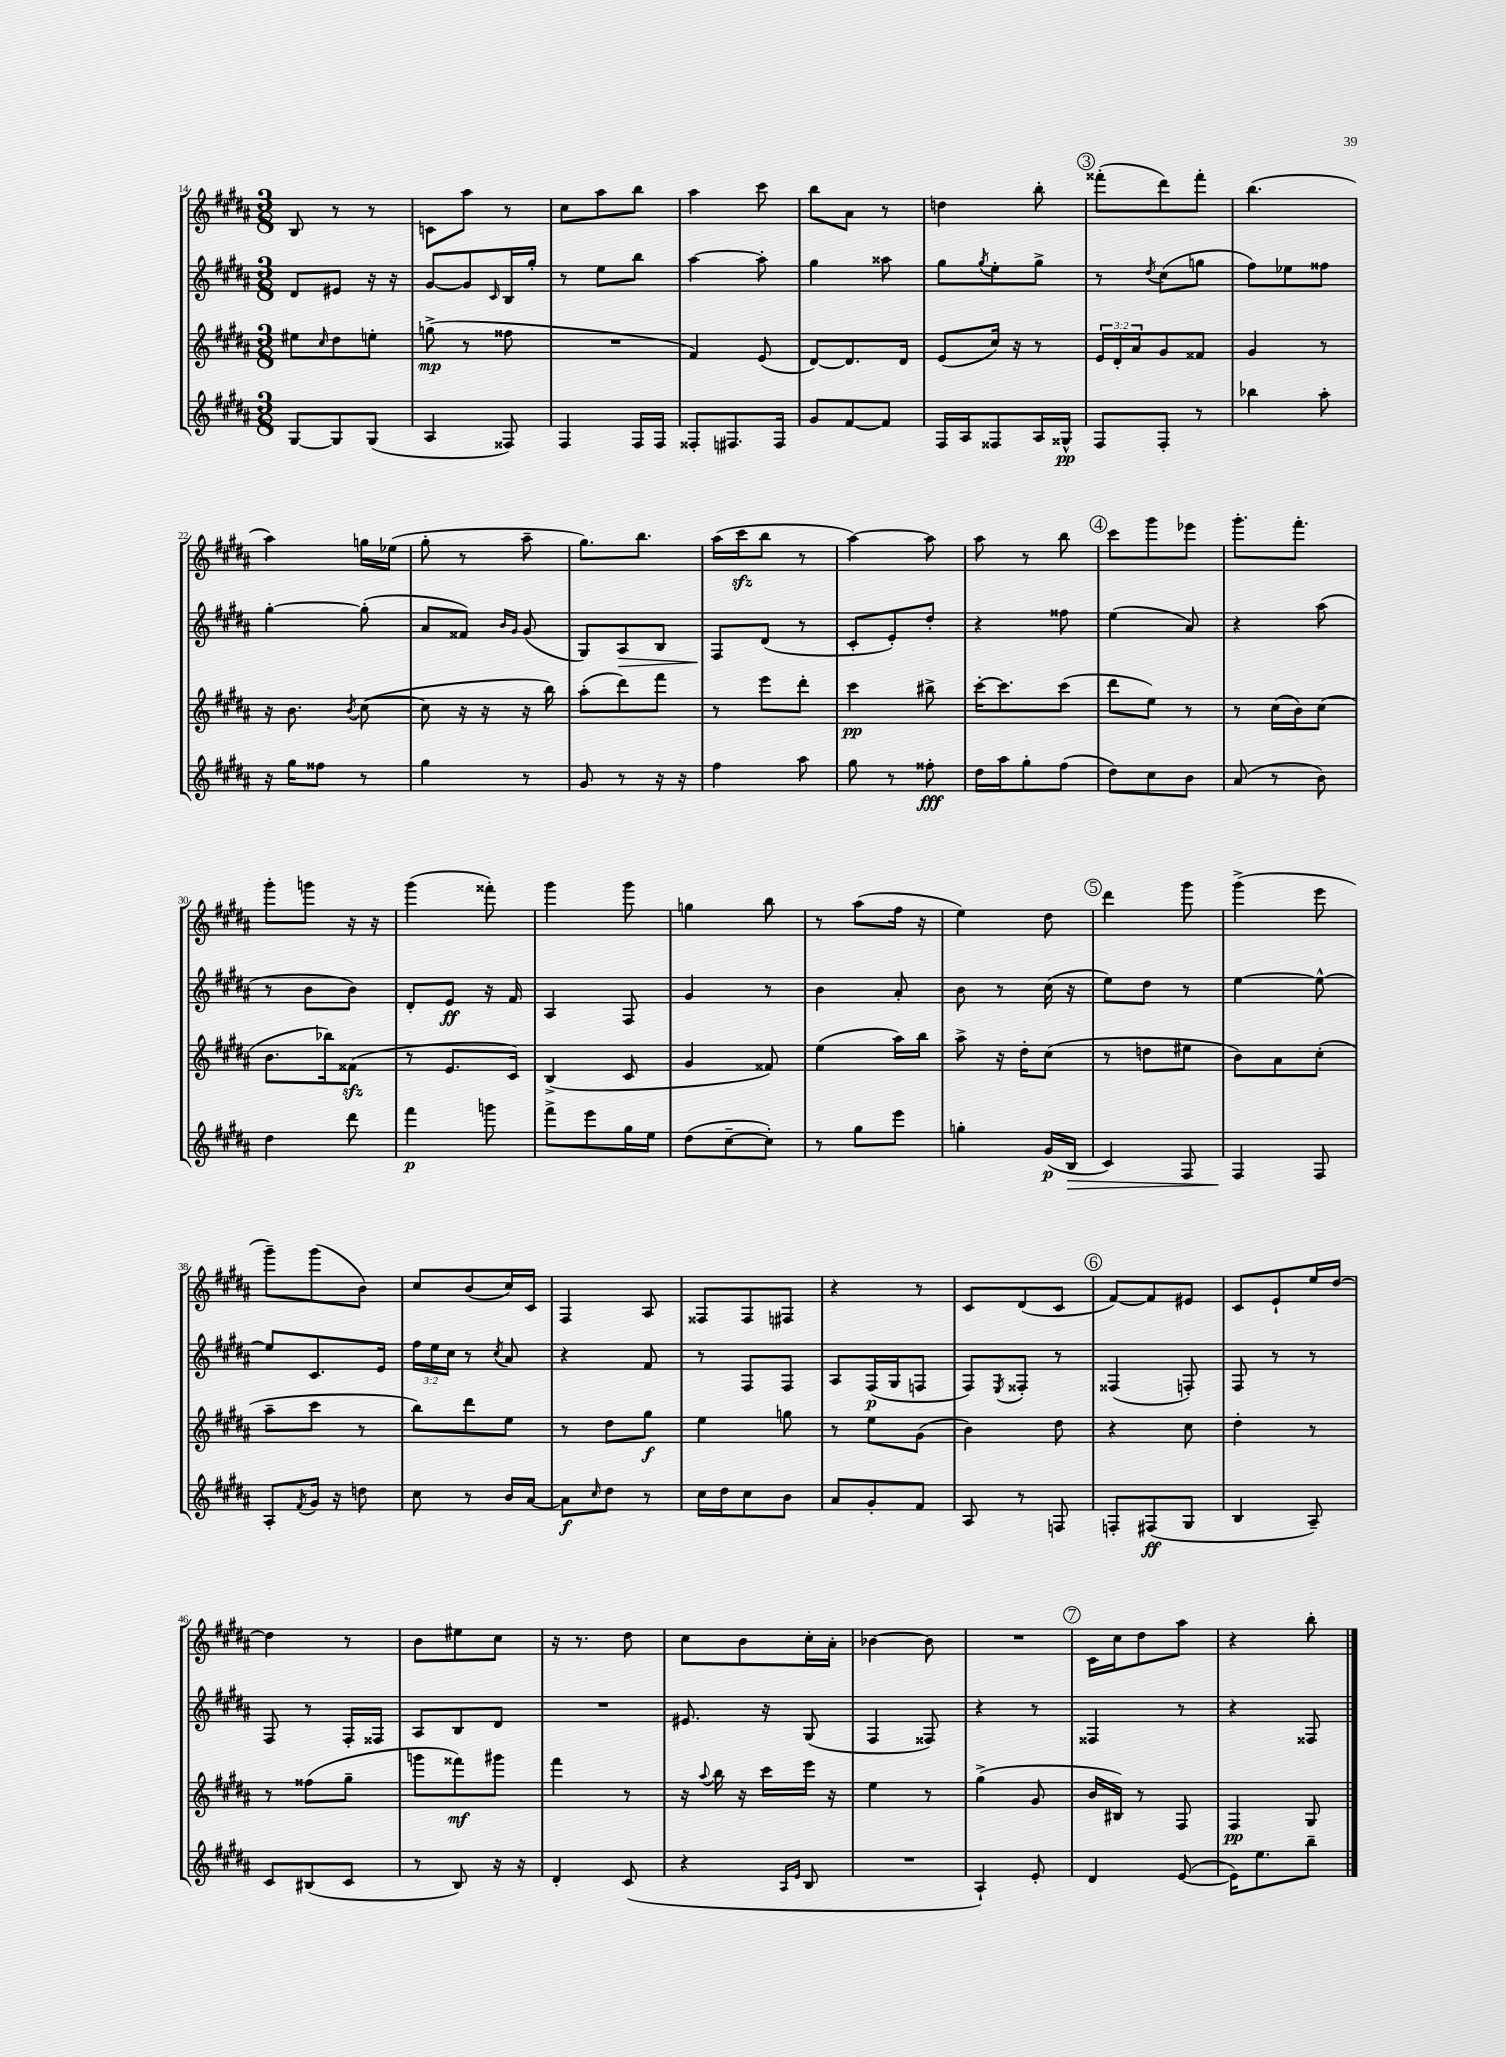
<<
\new StaffGroup <<
\new Staff = "s0" {
    \clef treble \key b \major \numericTimeSignature \time 3/8
    b8 r8 r8 |
    c'8 ais''8 r8 |
    cis''8 ais''8 b''8 |
    ais''4 cis'''8 |
    b''8 ais'8 r8 |
    d''4 b''8-. |
    \mark \markup { \circle "3" } fisis'''8-.( dis'''8) fisis'''8-. |
    b''4.( |
    ais''4) g''16 ees''16( |
    gis''8-. r8 ais''8-- |
    gis''8.) b''8. |
    ais''16( cis'''16\sfz b''8 r8 |
    ais''4~) ais''8 |
    ais''8 r8 b''8 |
    \mark \markup { \circle "4" } cis'''8 gis'''8 ees'''8 |
    gis'''8.-. fis'''8.-. |
    gis'''8-. g'''8 r16 r16 |
    gis'''4( fisis'''8-.) |
    gis'''4 gis'''8 |
    g''4 b''8 |
    r8 ais''8( fis''16 r16 |
    e''4) dis''8 |
    \mark \markup { \circle "5" } dis'''4 gis'''8 |
    gis'''4->( e'''8 |
    gis'''8--) gis'''8( b'8) |
    cis''8 b'8( cis''16) cis'16 |
    fis4 ais8 |
    fisis8 fisis8 fis8 |
    r4 r8 |
    cis'8 dis'8( cis'8 |
    \mark \markup { \circle "6" } fis'8~) fis'8 eis'8 |
    cis'8 e'8-! e''16 dis''16~ |
    dis''4 r8 |
    b'8 eis''8 cis''8 |
    r16 r8. dis''8 |
    cis''8 b'8 cis''16-. ais'16-. |
    bes'4~ bes'8 |
    R4. |
    \mark \markup { \circle "7" } cis'16 cis''16 dis''8 ais''8 |
    r4 b''8-. \bar "|." |
}
\new Staff = "s1" {
    \clef treble \key b \major \numericTimeSignature \time 3/8 \override Staff.TupletNumber.text = #tuplet-number::calc-fraction-text
    dis'8 eis'8 r16 r16 |
    gis'8~ gis'8 \grace { cis'16 } b16 gis''16-. |
    r8 e''8 b''8 |
    ais''4~ ais''8-. |
    gis''4 aisis''8 |
    gis''8 \acciaccatura { gis''8 } e''8-. gis''8-> |
    \mark \markup { \circle "3" } r8 \acciaccatura { dis''8 } cis''8( g''8 |
    fis''8) ees''8 fisis''8 |
    gis''4~-. gis''8-.( |
    ais'8 fisis'8) \grace { b'16 gis'16 } gis'8( |
    gis8) ais8\> b8 |
    fis8\! dis'8( r8 |
    cis'8-. e'8-.) dis''8-. |
    r4 fisis''8 |
    \mark \markup { \circle "4" } e''4( ais'8) |
    r4 ais''8( |
    r8 b'8 b'8) |
    dis'8-. e'8\ff r16 fis'16 |
    ais4 fis8 |
    gis'4 r8 |
    b'4 ais'8-. |
    b'8 r8 cis''16( r16 |
    \mark \markup { \circle "5" } e''8) dis''8 r8 |
    e''4~ e''8~-^ |
    e''8 cis'8. e'16 |
    \tuplet 3/2 { fis''16 e''16 cis''16 } r8 \acciaccatura { cis''8 } ais'8 |
    r4 fis'8 |
    r8 fis8 fis8 |
    ais8 fis16\p( gis16 f8 |
    fis8) \acciaccatura { e8 } fisis8-. r8 |
    \mark \markup { \circle "6" } fisis4( f8-.) |
    fis8 r8 r8 |
    fis8 r8 fis16-. fisis16 |
    ais8 b8 dis'8 |
    R4. |
    eis'8. r16 gis8( |
    fis4 fisis8) |
    r4 r8 |
    \mark \markup { \circle "7" } fisis4 r8 |
    r4 fisis8 \bar "|." |
}
\new Staff = "s2" {
    \clef treble \key b \major \numericTimeSignature \time 3/8 \override Staff.TupletNumber.text = #tuplet-number::calc-fraction-text
    eis''8 \grace { cis''16 } dis''8 e''8-. |
    g''8->\mp( r8 fisis''8 |
    R4. |
    fis'4) e'8( |
    dis'8~) dis'8. dis'16 |
    e'8( cis''16) r16 r8 |
    \mark \markup { \circle "3" } \tuplet 3/2 { e'16 dis'16-. ais'16 } gis'8 fisis'8 |
    gis'4 r8 |
    r16 b'8. \acciaccatura { b'8 } cis''8~( |
    cis''8 r16 r16 r16 b''16) |
    ais''8-.( dis'''8) fis'''8 |
    r8 e'''8 dis'''8-. |
    cis'''4\pp bis''8-> |
    cis'''16~-. cis'''8. cis'''8( |
    \mark \markup { \circle "4" } dis'''8 e''8) r8 |
    r8 cis''16( b'16) cis''8( |
    b'8. bes''16) fisis'8\sfz( |
    r8 e'8. cis'16) |
    b4->( cis'8 |
    gis'4 fisis'8) |
    e''4( ais''16) b''16 |
    ais''8-> r16 dis''16-. cis''8( |
    \mark \markup { \circle "5" } r8 d''8 eis''8 |
    b'8) ais'8 cis''8-.( |
    ais''8-- cis'''8 r8 |
    b''8) dis'''8 e''8 |
    r8 dis''8 gis''8\f |
    e''4 g''8 |
    r8 e''8 gis'8( |
    b'4) dis''8 |
    \mark \markup { \circle "6" } r4 cis''8 |
    dis''4-. r8 |
    r8 fisis''8( gis''8-- |
    g'''8 fisis'''8\mf) gis'''8 |
    fis'''4 r8 |
    r16 \appoggiatura { ais''8 } b''16 r16 cis'''16 e'''16 r16 |
    e''4 r8 |
    gis''4->( gis'8 |
    \mark \markup { \circle "7" } b'16 bis16) r8 fis8 |
    fis4\pp gis8 \bar "|." |
}
\new Staff = "s3" {
    \clef treble \key b \major \numericTimeSignature \time 3/8
    gis8~ gis8 gis8( |
    ais4 fisis8) |
    fis4 fis16 fis16 |
    fisis8-. fis8. fis16 |
    gis'8 fis'8~ fis'8 |
    fis16 ais16 fisis8 ais16 gisis16-^\pp |
    \mark \markup { \circle "3" } fis8 fis8-. r8 |
    bes''4 ais''8-. |
    r16 gis''16 fisis''8 r8 |
    gis''4 r8 |
    gis'8 r8 r16 r16 |
    fis''4 ais''8 |
    gis''8 r8 fisis''8-.\fff |
    dis''16 ais''16 gis''8-. fis''8( |
    \mark \markup { \circle "4" } dis''8) cis''8 b'8 |
    ais'8( r8 b'8) |
    dis''4 dis'''8 |
    fis'''4\p g'''8 |
    fis'''8-> e'''8 gis''16 e''16 |
    dis''8( cis''8~-- cis''8-.) |
    r8 gis''8 e'''8 |
    g''4-. gis'16\p( b16\> |
    \mark \markup { \circle "5" } cis'4) fis8 |
    fis4\! fis8 |
    ais8-. \acciaccatura { fis'8 } gis'16 r16 d''8 |
    cis''8 r8 b'16 ais'16~ |
    ais'8\f \grace { cis''16 } dis''8 r8 |
    cis''16 dis''16 cis''8 b'8 |
    ais'8 gis'8-. fis'8 |
    ais8 r8 f8 |
    \mark \markup { \circle "6" } f8-. fis8\ff( gis8 |
    b4 ais8--) |
    cis'8 bis8( cis'8 |
    r8 b8) r16 r16 |
    dis'4-. cis'8( |
    r4 \grace { ais16 e'16 } b8 |
    R4. |
    ais4-!) e'8-. |
    \mark \markup { \circle "7" } dis'4 e'8~( |
    e'16) e''8. b''8-- \bar "|." |
}
>>
>>
\layout { \context { \Score currentBarNumber = #14 } }
